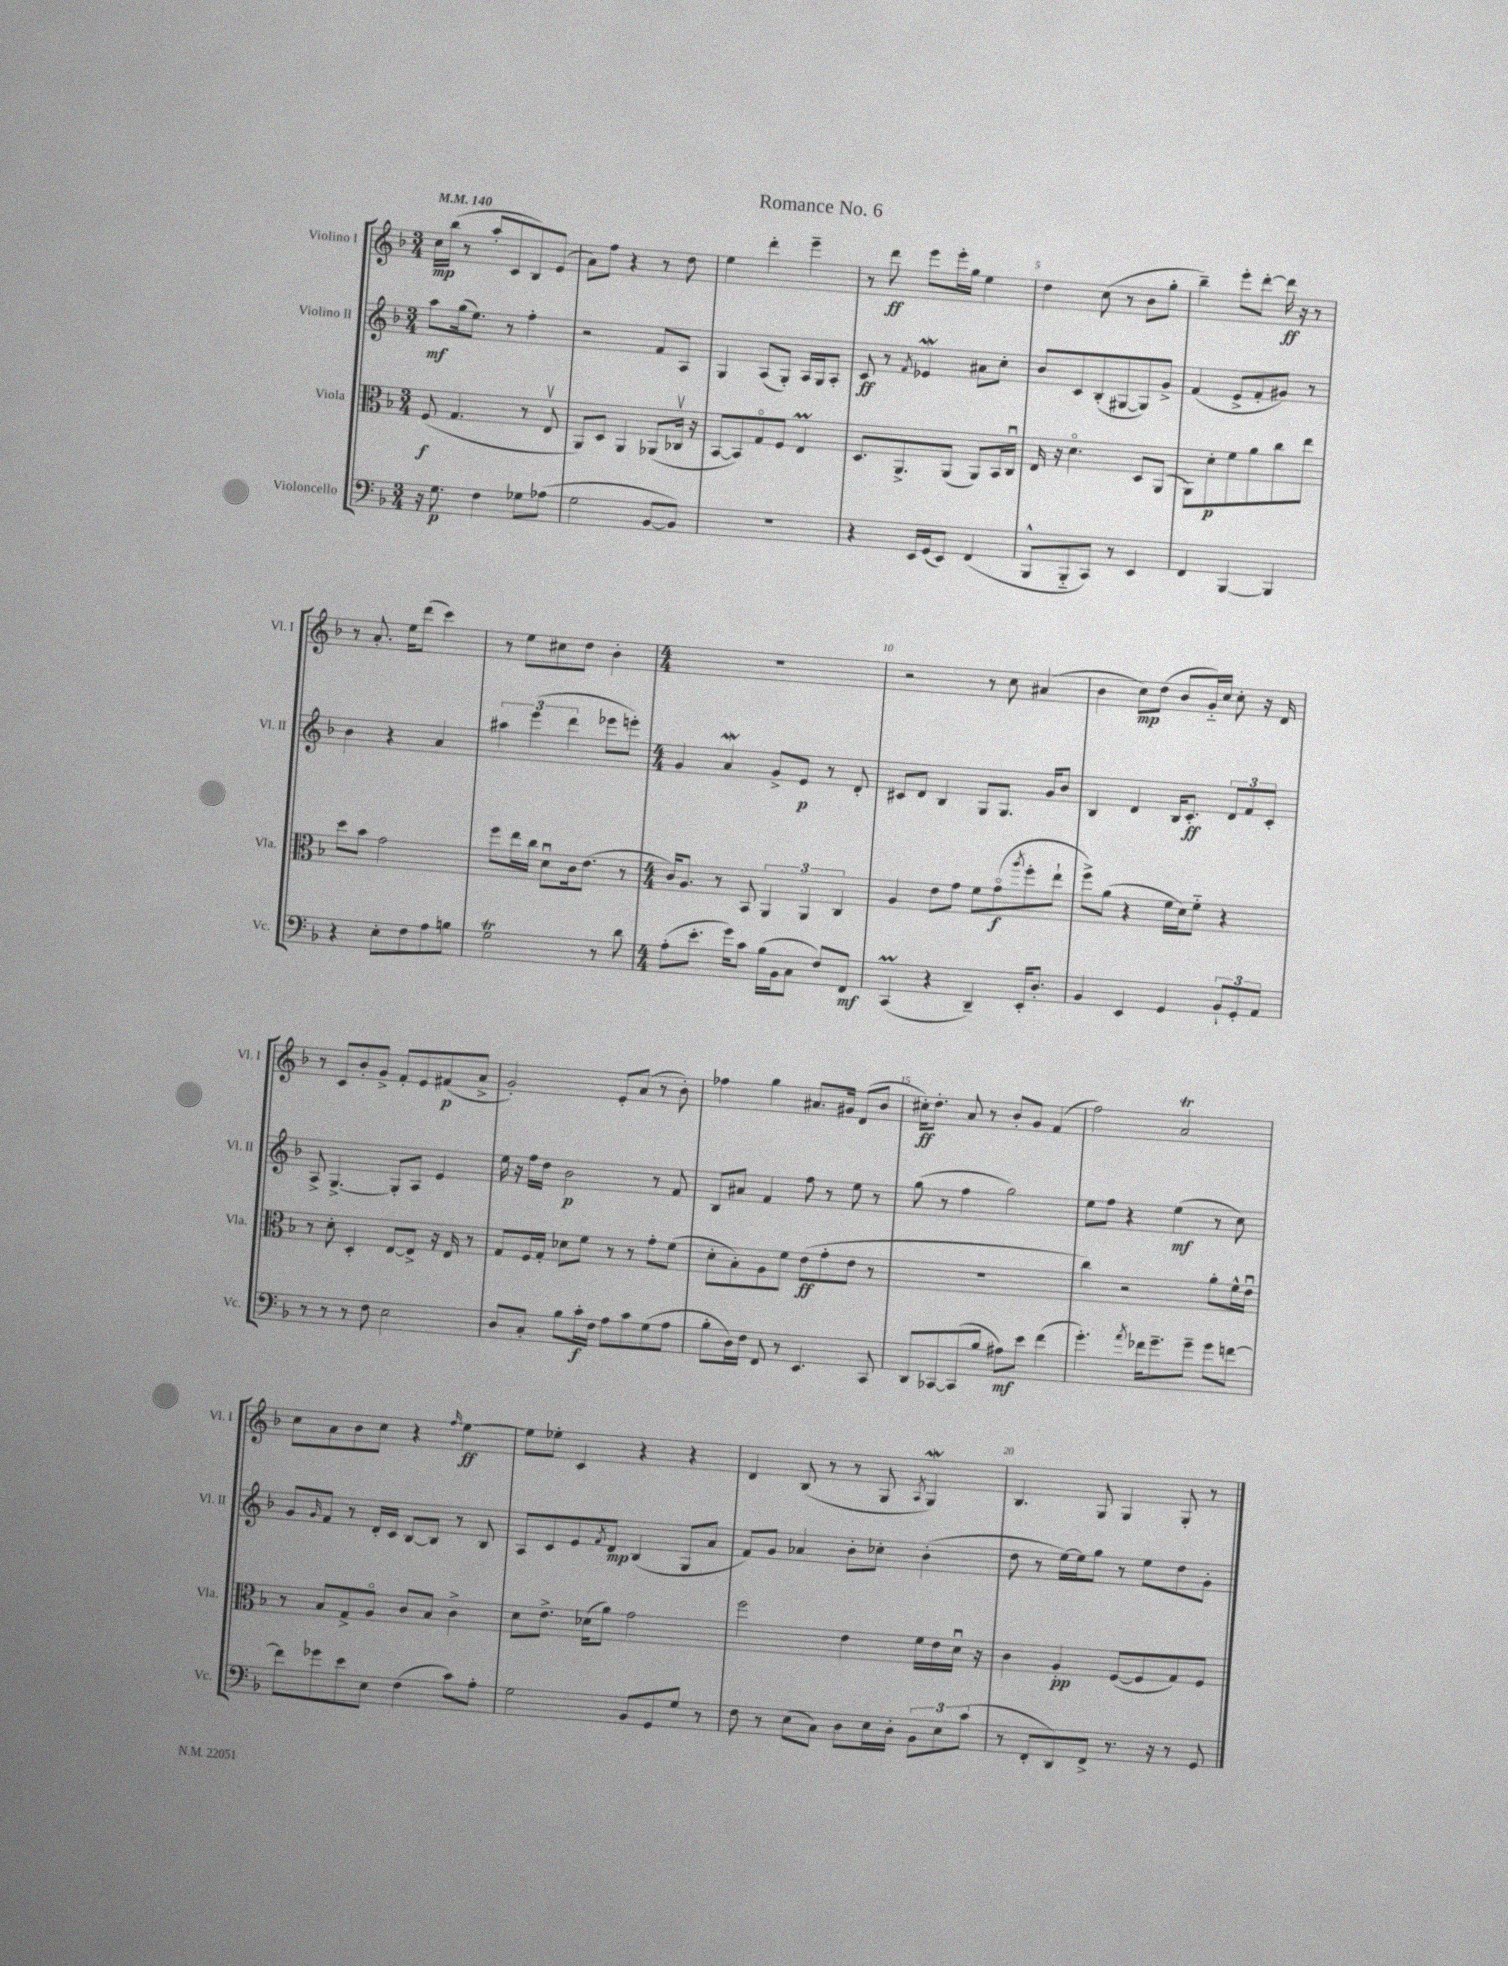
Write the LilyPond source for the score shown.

\header { title = "Romance No. 6" }
<<
\new StaffGroup <<
\new Staff = "s0" \with { instrumentName = "Violino I" shortInstrumentName = "Vl. I" } {
    \clef treble \key f \major \numericTimeSignature \time 3/4 \tempo 4 = 140
    c''16\mp bes''16( r8 a''8-. c'8 bes8) e'8( |
    a'8) f''8 r4 r8 d''8 |
    e''4 d'''4-. e'''4-- |
    r8 d'''8\ff e'''8 e'''16-. g''16 e''4 |
    d''4 c''8( r8 bes'8 g''8-. |
    bes''4--) e'''8-. d'''8~-. d'''16\ff r16 r8 |
    r8 a'8.-. e''16 d'''8( c'''4) |
    r8 e''8 cis''8 d''8 bes'4-. |
    \numericTimeSignature \time 4/4 R1 |
    r2 r8 c''8 ais'4( |
    bes'4 c''8\mp) d''8( bes'8 g'16-_) c''16 c''8-. r16 d'16 |
    r8 c'8 bes'8-. g'8-> f'8-. e'8 fis'8\p( a'8-> |
    g'2-.) e'8-. a'8( r8 bes'8-.) |
    fes''4 g''4 ais'8. gis'16 d'8( bes'8 |
    cis''16-.\ff) d''8.-. a'8 r8 bes'8-. g'8 f'4( |
    f''2) a'2\trill |
    c''8 a'8 bes'8 c''8 r4 \grace { f''16 } e''4~\ff |
    e''8 ees''8-. c'4 r4 r4 |
    d'4 bes8( r8 r8 g8 \acciaccatura { a8 } g4\mordent) |
    bes4. g8 g4 g8-. r8 \bar "|." |
}
\new Staff = "s1" \with { instrumentName = "Violino II" shortInstrumentName = "Vl. II" } {
    \clef treble \key f \major \numericTimeSignature \time 3/4
    a''8\mf g''16( e''8.) r8 f''4-. |
    r2 f'8 a8 |
    g4 a8( g8-.) a16 g16 a8-. |
    c'8\ff r8 \acciaccatura { f'8 } ees'4\mordent ais'8 c''8-. |
    bes'8 c'8 bes8-.( gis8~ gis8) g'8-> |
    f'4( e'8-> f'8-. gis'8) r8 |
    bes'4 r4 a'4 |
    \tuplet 3/2 { ais''4 e'''4( d'''4 } ees'''8 e'''8-.) |
    \numericTimeSignature \time 4/4 g'4 a'4\mordent g'8-> e'8\p r8 d'8-. |
    cis'8 d'8 bes4 g8 g8. g'16 bes'8 |
    bes4 d'4 bes16 c'8.-.\ff \tuplet 3/2 { d'8 f'8 c'8-. } |
    a8-> g4.~-> g8-. a8 e'4 |
    e''16 r16 f''16 d''16 bes'2\p r8 f'8 |
    bes8 ais'8 f'4 f''8 r8 e''8 r8 |
    g''8( r8 f''4 g''2) |
    e''8 f''8 r4 e''4\mf( r8 c''8) |
    g'8 \grace { g'16 } f'8 r8 d'16-. c'16 bes8~ bes8 r8 bes8 |
    a8 c'8 e'8 \acciaccatura { f'8 } d'8\mp bes4( g8 a'8 |
    f'8) g'8 aes'4 bes'8-. ces''8-. bes'4-.( |
    d''8 r8 e''16~) e''16 g''8 r8 e''8 d''8 g'8-. \bar "|." |
}
\new Staff = "s2" \with { instrumentName = "Viola" shortInstrumentName = "Vla." } {
    \clef alto \key f \major \numericTimeSignature \time 3/4
    f8\f( g4. r8 e8\upbow |
    a,8) d8 a,4 aes,8( ces16\upbow r16 |
    bes,8~ bes,8) g8\flageolet f8 e4\prall |
    d8. a,8.-> a,8( a,8) bes,16 c16\downbow |
    e16 r16 d'4.\flageolet d8 a,8( |
    a,8) d'8-.\p f'8 a'8 c''8 e''8 |
    d''8 bes'8 g'2 |
    f''8 e''16 c''16 d'8\downbow c'16 e'8.( r8 |
    \numericTimeSignature \time 4/4 c'16) a8. r8 bes,8 \tuplet 3/2 { a,4 a,4 c4 } |
    a4 e'8 g'8 f'8 g'8\flageolet\f( \acciaccatura { a''8 } f''8-. e''8-! |
    f''8->) a'8( r4 f'16 d'16) f'8-_ r4 |
    r8 d'8-. d4-. e8~ e8-> r16 e16 r8 |
    g8 f16 g16-. des'8 f'8 r8 r8 g'8-. f'8( |
    d'8-. bes8-.) a8 f'8 e'8\ff( g'8-. e'8 r8 |
    R1 |
    c''4) r2 a'8-. f'16-^ e'16\downbow |
    r8 bes8 g8-> a8\flageolet c'8 bes8 c'4-> |
    d'8 e'8.-> des'16( a'8) g'2 |
    f''2 e'4 f'16 e'16 d'16\downbow r16 |
    c'4 a4-.\pp f8~( f8 g8) f8 \bar "|." |
}
\new Staff = "s3" \with { instrumentName = "Violoncello" shortInstrumentName = "Vc." } {
    \clef bass \key f \major \numericTimeSignature \time 3/4
    r16 g8.\p f4 ges8 aes8( |
    g2 bes,8~ bes,8) |
    R2. |
    r4 e,16 g,16( e,8) f,4( |
    bes,,8-^ bes,,8-_ c,8) r8 e,4 |
    f,4 bes,,4~ bes,,4 |
    r4 e8-. f8 a8 b8 |
    g2\trill r8 d'8 |
    \numericTimeSignature \time 4/4 a8-.( e'8.-. g'16) c'8 bes16( bes,16 c8 f8) f,8\mf |
    c,4\prall( r4 d,4--) e,16-. d8.-. |
    bes,4 e,4 g,4 \tuplet 3/2 { bes,8-! g,8-. a,8 } |
    r8 r8 r8 f8 e2 |
    d8 c8-. bes8 c'16-.\f f16 a8 c'8 g8( a8 |
    bes8-. d16) f16 f,8 r8 e,4. c,8 |
    d,8 ces,8~ ces,8( bes8 ais8\mf) e'8 f'4( |
    g'4.-.) \acciaccatura { a'8 } fes'16 g'8.-- g'8-- g'8 f'8~ |
    f'8 ges'8 e'8 e8 f4( c'8) a8-. |
    g2 bes,8 g,8 g8 r8 |
    f8 r8 e8( c8) d8 e16 d16-. \tuplet 3/2 { bes,8 e8 c'8( } |
    r8 f,8-. d,8) f,8-> r8. r16 r8 g,8 \bar "|." |
}
>>
>>
\layout { \context { \Score \override BarNumber.break-visibility = ##(#f #t #t) barNumberVisibility = #(every-nth-bar-number-visible 5) } }
